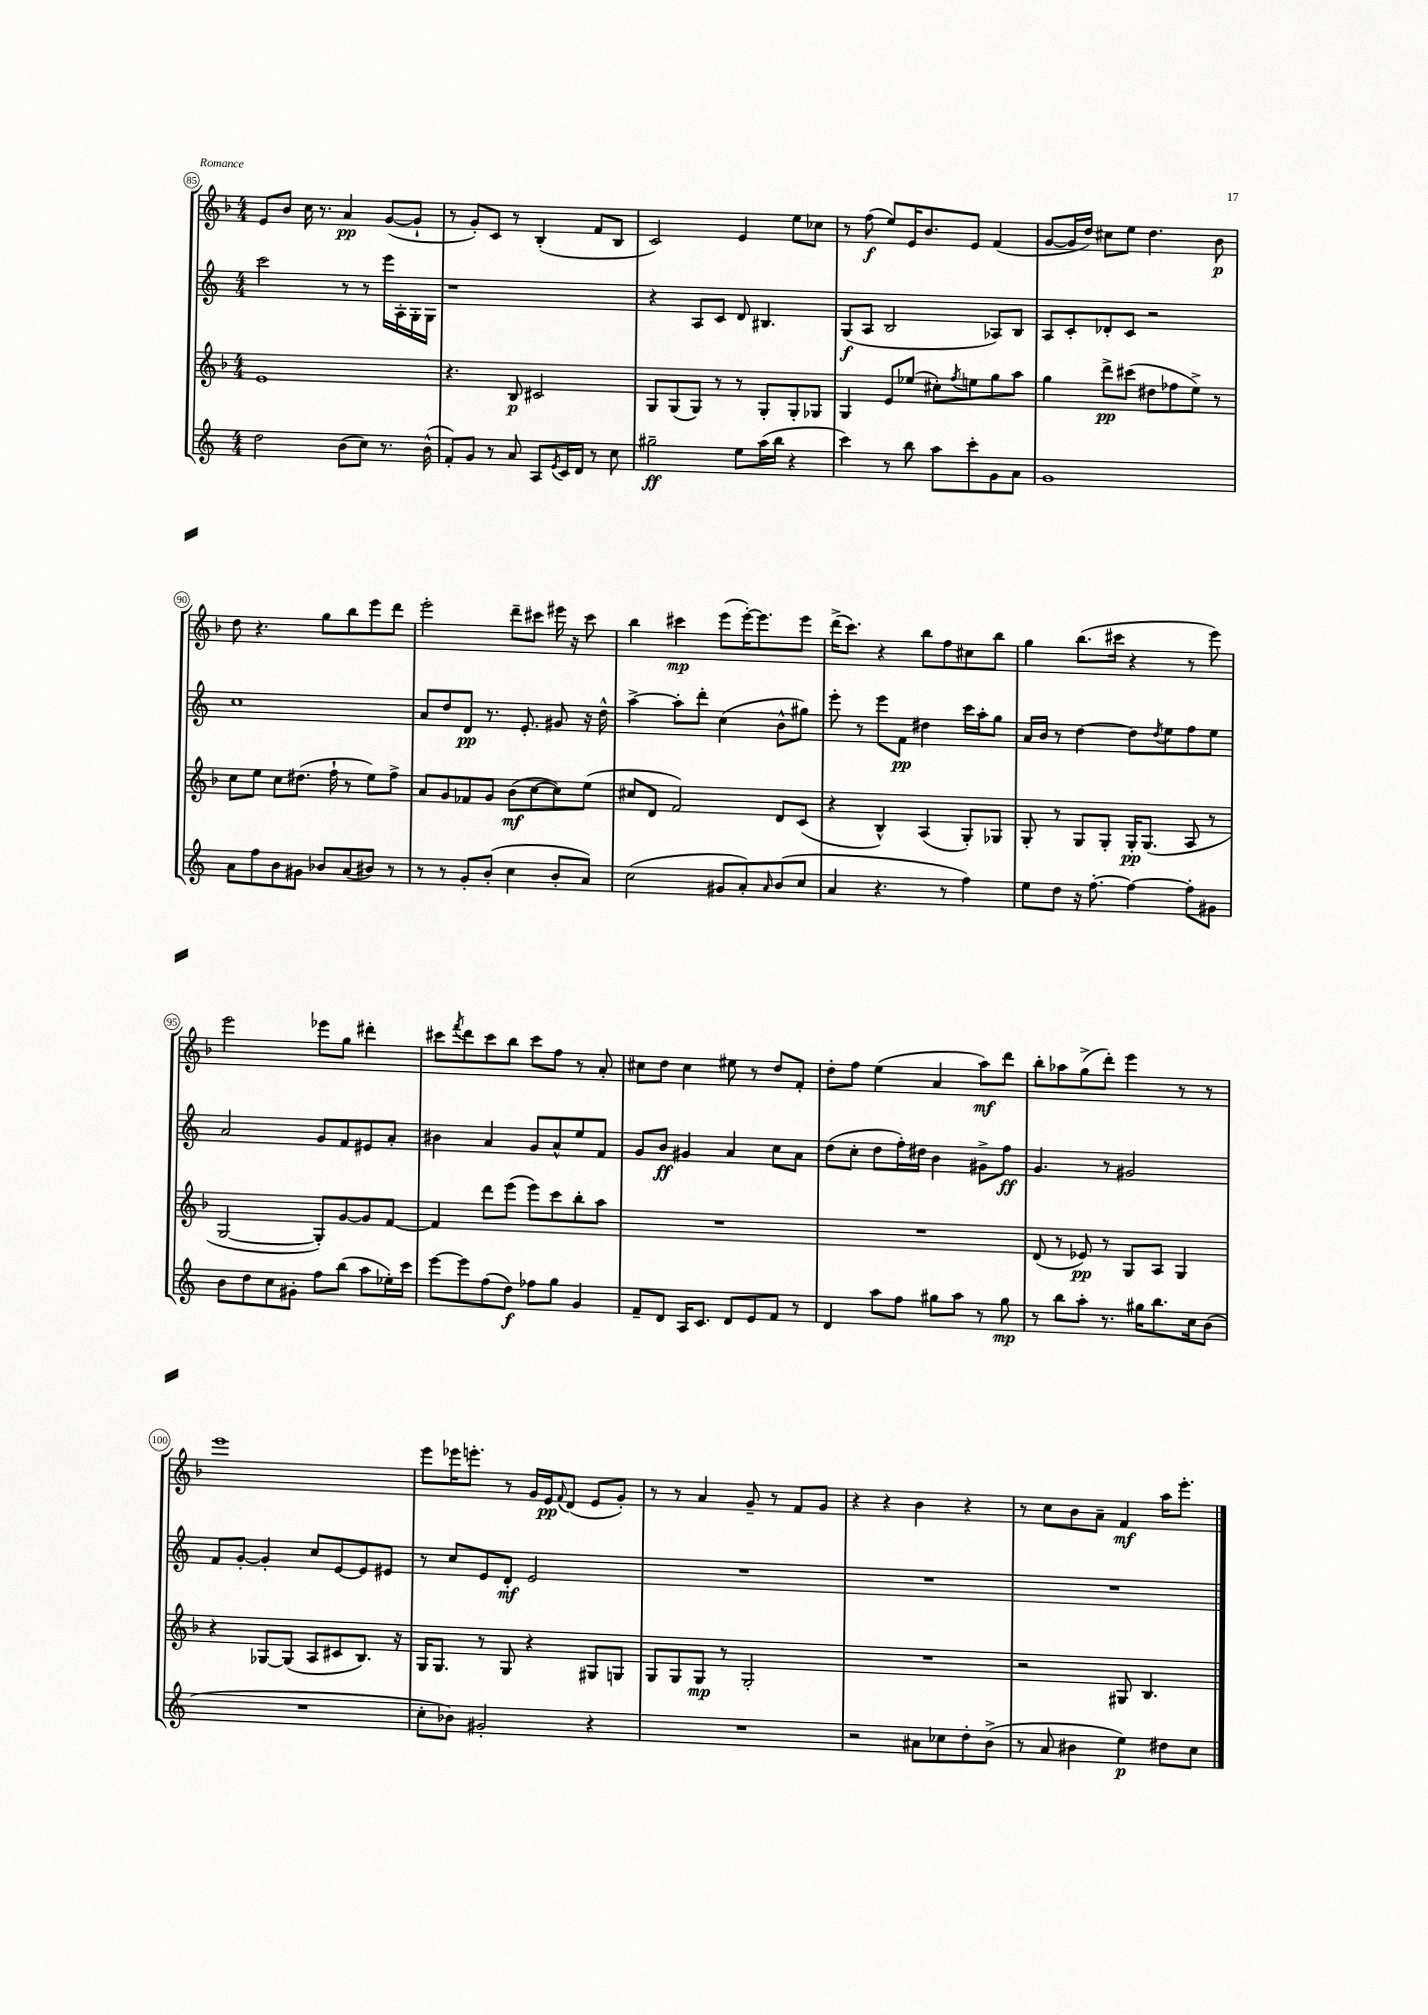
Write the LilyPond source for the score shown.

<<
\new StaffGroup <<
\new Staff = "s0" {
    \clef treble \key f \major \numericTimeSignature \time 4/4
    e'8 bes'8 c''16 r8. a'4\pp g'8~( g'8-! |
    r8 g'8-.) c'8 r8 bes4-.( f'8 bes8 |
    c'2) e'4 e''8 ces''8 |
    r8 f''8\f( e''8) e'16 bes'8. e'8 f'4( |
    g'8~ g'16 d''16) cis''8 e''8 d''4. bes'8\p |
    d''8 r4. g''8 bes''8 e'''8 d'''8 |
    e'''2-. d'''8-- cis'''8 eis'''16 r16 cis'''8 |
    bes''4 cis'''4\mp e'''8( e'''16~-.) e'''8. e'''8 |
    d'''16->( c'''8.) r4 bes''8 f''8 cis''8 bes''8 |
    g''4 bes''8.( cis'''16 r4 r8 e'''8) |
    e'''2 ees'''8 g''8 dis'''4-. |
    cis'''8 \acciaccatura { f'''8 } d'''8 cis'''8 bes''8 cis'''8 f''8 r8 a'8-. |
    cis''8 d''8 cis''4 eis''8 r8 d''8 f'8-. |
    d''8-. f''8 e''4( a'4 a''8\mf) d'''8 |
    bes''8-. aes''8 g''8->( d'''8-.) e'''4 r8 r8 |
    e'''1 |
    e'''8 ees'''16 e'''8.-. r8 g'16 e'16\pp \appoggiatura { f'8 } d'8( e'8 g'8-.) |
    r8 r8 a'4 g'8-- r8 f'8 g'8 |
    r4 r4 bes'4 r4 |
    r8 c''8 bes'8 a'8-- f'4\mf a''16 e'''8.-. \bar "|." |
}
\new Staff = "s1" {
    \clef treble \key c \major \numericTimeSignature \time 4/4
    c'''2 r8 r8 e'''16 a16-. g16-. g16 |
    r1 |
    r4 a8 c'8 d'8 bis4. |
    g8\f( a8 b2 aes8) b8 |
    a8 c'8-. des'8-. c'8 r2 |
    c''1 |
    a'8 d''8 d'8\pp r8. e'8.-. gis'8 r16 d''16-^ |
    a''4~-> a''8-. d'''8-. c''4( b'8-^ gis''8) |
    e'''8-. r8 e'''8 f'8\pp dis''4 c'''16 a''16-. g''8 |
    a'16 b'16 r8 d''4~ d''8 \acciaccatura { d''8 } e''8 f''8 e''8 |
    a'2 g'8 f'8 eis'8 a'8-. |
    bis'4 a'4 g'8 a'8-^ e''8 f'8 |
    g'8 b'8\ff gis'4 a'4 c''8 a'8 |
    d''8( c''8-. d''8 f''16-.) dis''16 b'4 gis'8-> f''8\ff |
    g'4. r8 gis'2 |
    f'8 g'8~-. g'4-. c''8 e'8~ e'8 eis'8 |
    r8 c''8 e'8 d'8-.\mf e'2 |
    R1 |
    R1 |
    R1 \bar "|." |
}
\new Staff = "s2" {
    \clef treble \key f \major \numericTimeSignature \time 4/4
    e'1 |
    r4. bes8\p cis'2 |
    g8 g8( g8) r8 r8 g8-. g8-. ges8 |
    g4 e'8 ees''8( cis''8-.) \acciaccatura { f''8 } e''8 g''8 a''8 |
    g''4 d'''8->\pp cis'''8( dis''8 fes''8 e''8->) r8 |
    c''8 e''8 c''8 dis''8.( f''16-! r8 e''8) f''8-> |
    a'8 g'8 fes'8 g'8 bes'8\mf( c''8~ c''8) e''8( |
    cis''8 d'8 f'2) d'8 c'8( |
    r4 bes4-^) a4( g8-.) ges8 |
    g8-. r8 g8 g8-. g16-.\pp g8.( a8 r8 |
    g2~ g8-.) g'8~ g'8 f'8~ |
    f'4 d'''8 e'''8( e'''8) c'''8 bes''8-. a''8 |
    R1 |
    R1 |
    d'8( r8 ees'8\pp) r8 g8 a8 g4 |
    r4 ges8~ ges8( a8 cis'8 bes8.) r16 |
    g16 g8. r8 g8 r4 gis8 g8 |
    g8 g8 g8\mp r8 g2-. |
    R1 |
    r2 gis8 bes4. \bar "|." |
}
\new Staff = "s3" {
    \clef treble \key c \major \numericTimeSignature \time 4/4
    d''2 b'8( c''8) r8. b'16-^( |
    f'8-.) g'8 r8 a'8 a8 \acciaccatura { e'8 } c'16 d'16 r8 c''8 |
    gis''2--\ff e''8 a''16( b''16 r4 |
    c'''4) r8 b''8 a''8 c'''8-. g'8 a'8 |
    g'1 |
    a'8 f''8 b'8 gis'8 bes'8 a'8( bis'8) r8 |
    r8 r8 g'8-. b'8-.( c''4 b'8-. a'8) |
    c''2( gis'8 a'8-.) \grace { a'16 } b'8( c''8 |
    a'4 r4. r8 f''4) |
    e''8 d''8 r16 f''8.~-. f''4~ f''8-. gis'8 |
    b'8 d''8 c''8 gis'8-. f''8 b''8( a''8 ees''16-.) c'''16 |
    e'''8~ e'''8 f''8( d''8\f) fes''8 g''8 g'4 |
    f'8-- d'8 a16 c'8. d'8 e'8 f'8 r8 |
    d'4 a''8 f''8 gis''8 a''8 r8 gis''8\mp |
    r8 b''8 a''8-. r8. gis''16 b''8. c''16 b'8( |
    R1 |
    c''8-. bes'8) gis'2-. r4 |
    R1 |
    r2 ais'8 ces''8 d''8-. b'8->( |
    r8 a'8 bis'4 e''4\p) dis''8 c''8 \bar "|." |
}
>>
>>
\layout { \context { \Score currentBarNumber = #85 \override BarNumber.stencil = #(make-stencil-circler 0.1 0.3 ly:text-interface::print) } }
